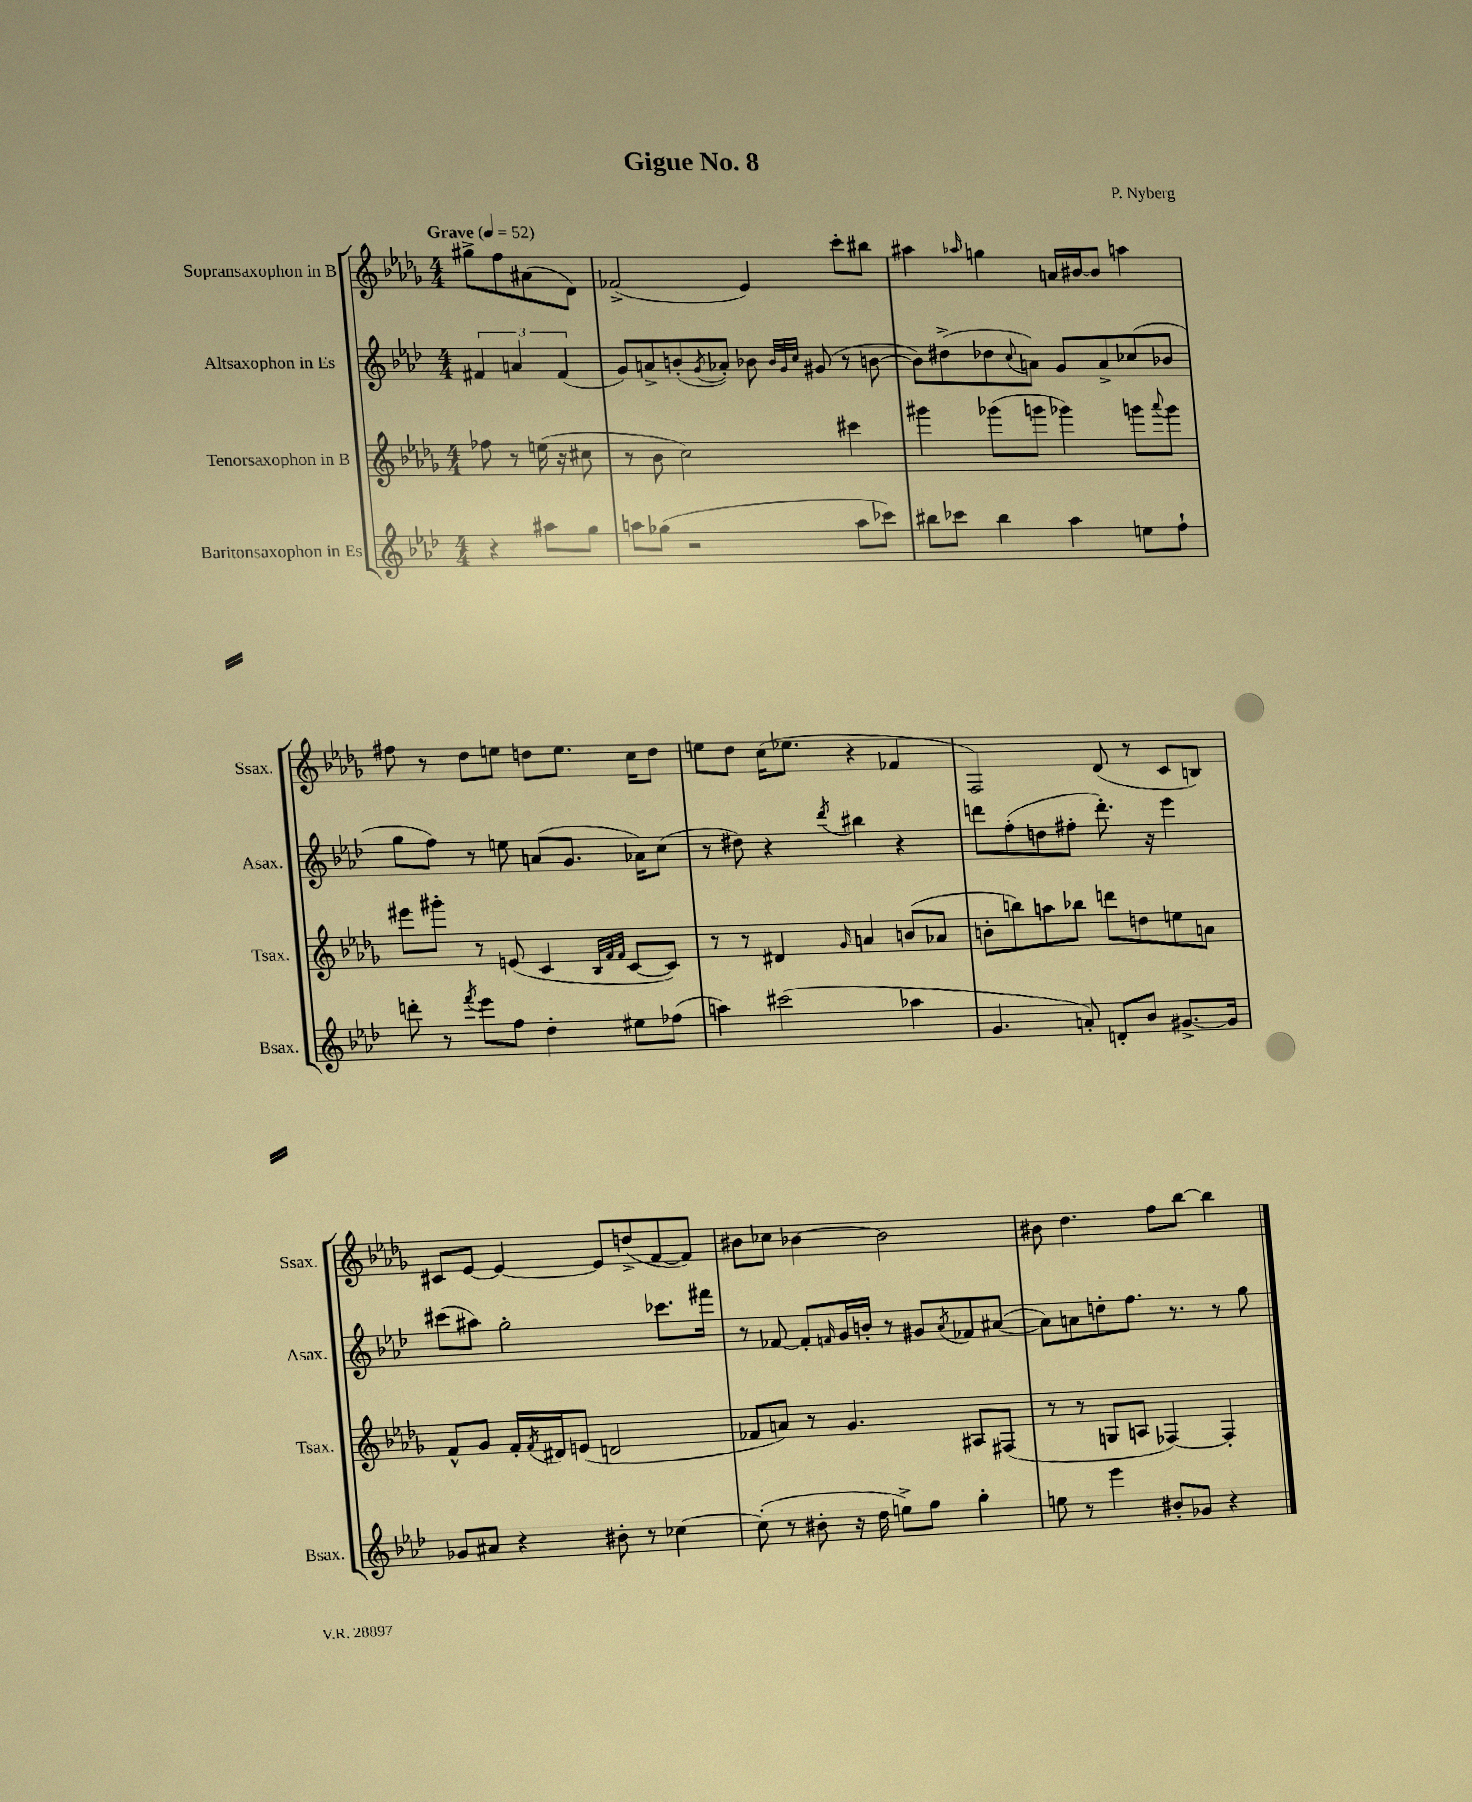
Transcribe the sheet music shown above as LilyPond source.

\header { title = "Gigue No. 8" composer = "P. Nyberg" }
<<
\new StaffGroup <<
\new Staff = "s0" \with { instrumentName = "Sopransaxophon in B" shortInstrumentName = "Ssax." } {
    \clef treble \key des \major \numericTimeSignature \time 4/4 \partial 2 \tempo "Grave" 4 = 52
    gis''8-> f''8 ais'8( des'8) |
    fes'2->( ees'4) c'''8-. bis''8 |
    ais''4 \grace { aes''16 } g''4 a'16 bis'16~ bis'8 a''4 |
    fis''8 r8 des''8 e''8 d''8 e''8. c''16 d''8 |
    e''8 des''8 c''16( ees''8. r4 fes'4 |
    f2) des'8( r8 c'8 b8) |
    cis'8 ees'8~ ees'4~ ees'8 d''8->( f'8~ f'8) |
    bis'8 ces''8 bes'4~ bes'2 |
    bis'8 des''4. f''8 bes''8~ bes''4 \bar "|." |
}
\new Staff = "s1" \with { instrumentName = "Altsaxophon in Es" shortInstrumentName = "Asax." } {
    \clef treble \key aes \major \numericTimeSignature \time 4/4 \partial 2
    \tuplet 3/2 { fis'4 a'4 fis'4( } |
    g'8) a'8-> b'8-.( \acciaccatura { g'8 } aes'8-.) bes'8 \grace { bes'32 g'32 c''32 } gis'8( r8 b'8~ |
    b'8) dis''8->( des''8 \appoggiatura { c''8 } a'8) g'8 a'8-> ces''8( bes'8 |
    g''8 f''8) r8 e''8 a'8( g'8. aes'16) c''8( |
    r8 dis''8) r4 \acciaccatura { des'''8 } bis''4 r4 |
    d'''8 f''8-.( d''8 fis''8-. d'''8.-.) r16 ees'''4 |
    cis'''8( ais''8) g''2-. ces'''8. fis'''16 |
    r8 fes'8~ fes'8-. \grace { f'16 } g'16 b'16-. r8 gis'8 \acciaccatura { aes'8 } fes'8 ais'8~( |
    ais'8) a'8 d''8-. f''8. r8. r8 g''8 \bar "|." |
}
\new Staff = "s2" \with { instrumentName = "Tenorsaxophon in B" shortInstrumentName = "Tsax." } {
    \clef treble \key des \major \numericTimeSignature \time 4/4 \partial 2
    fes''8 r8 e''16( r16 cis''8 |
    r8 bes'8 c''2) cis'''4 |
    gis'''4 ges'''8( g'''8 ges'''4) g'''8 \appoggiatura { aes'''8 } g'''8 |
    eis'''8 gis'''8-. r8 e'8( c'4 \grace { bes32 f'32 f'32 } c'8~ c'8) |
    r8 r8 dis'4 \grace { ges'16 } a'4 b'8( aes'8 |
    b'8-. b''8) a''8 bes''8 d'''8 d''8 e''8 a'8 |
    f'8-^ ges'8 f'16-. \acciaccatura { f'8 } dis'16 e'8( d'2 |
    fes'8 a'8) r8 ges'4. ais8 fis8( |
    r8 r8 g8 a8 fes4~) fes4-. \bar "|." |
}
\new Staff = "s3" \with { instrumentName = "Baritonsaxophon in Es" shortInstrumentName = "Bsax." } {
    \clef treble \key aes \major \numericTimeSignature \time 4/4 \partial 2
    r4 ais''8 g''8 |
    a''8 ges''8( r2 a''8 ces'''8) |
    bis''8 ces'''8 bis''4 aes''4 e''8 f''8-! |
    d'''8-. r8 \acciaccatura { f'''8 } ees'''8 f''8 des''4-. eis''8 fes''8( |
    a''4) cis'''2( aes''4 |
    g'4. a'8-.) d'8-. bes'8 gis'8.~-> gis'16 |
    ges'8 ais'8 r4 bis'8-. r8 ces''4~ |
    ces''8-.( r8 bis'8-. r16 des''16 e''8->) f''8 g''4-. |
    e''8 r8 ees'''4 bis'8-. ges'8 r4 \bar "|." |
}
>>
>>
\layout { \context { \Score \remove "Bar_number_engraver" } }
